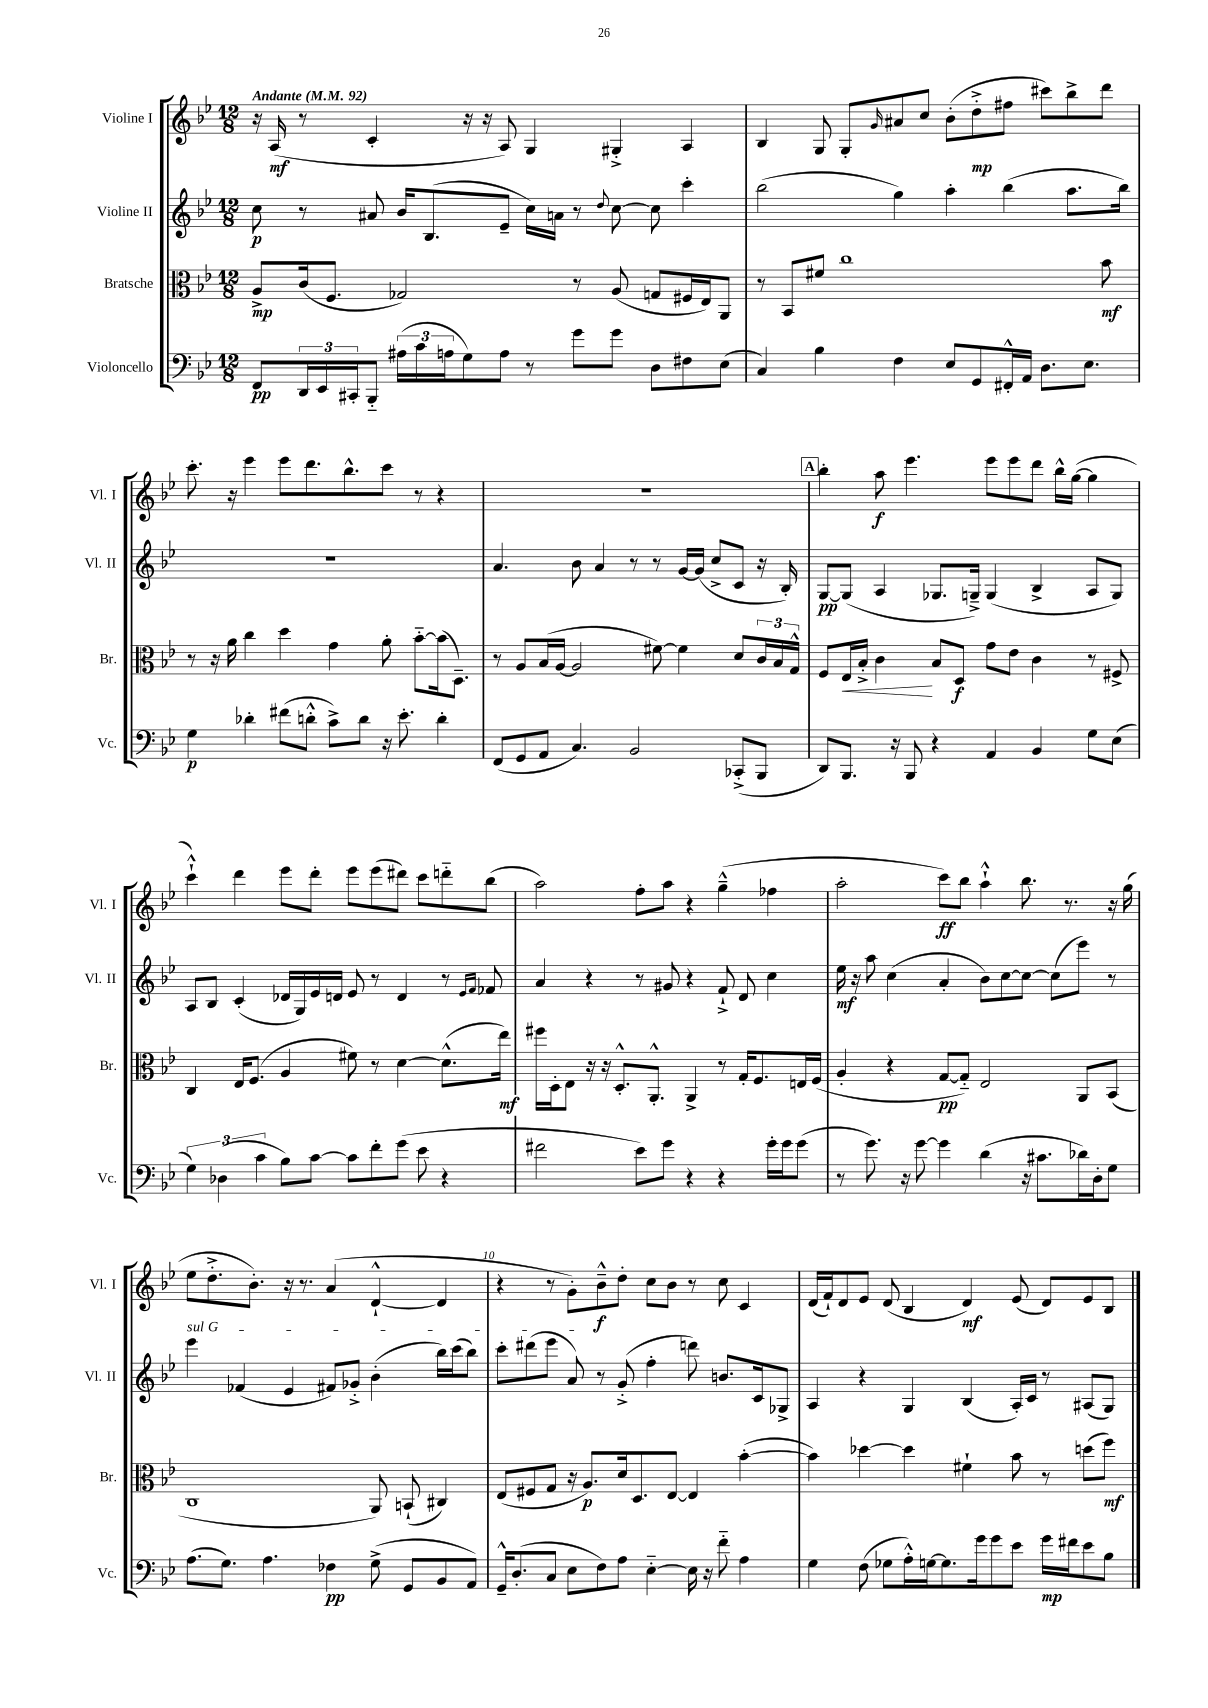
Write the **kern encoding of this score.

**kern	**dynam	**kern	**dynam	**kern	**dynam	**kern	**dynam
*part4	*part4	*part3	*part3	*part2	*part2	*part1	*part1
*staff4	*staff4	*staff3	*staff3	*staff2	*staff2	*staff1	*staff1
*I"Violoncello	*	*I"Bratsche	*	*I"Violine II	*	*I"Violine I	*
*I'Vc.	*	*I'Br.	*	*I'Vl. II	*	*I'Vl. I	*
*clefF4	*	*clefC3	*	*clefG2	*	*clefG2	*
*k[b-e-]	*	*k[b-e-]	*	*k[b-e-]	*	*k[b-e-]	*
*M12/8	*	*M12/8	*	*M12/8	*	*M12/8	*
*MM92	*	*MM92	*	*MM92	*	*MM92	*
=1	=1	=1	=1	=1	=1	=1	=1
!	!	!	!	!	!	!LO:TX:a:B:t=Andante	!
8FF/L	pp	8A^/L	mp	8cc\	p	16r	.
.	.	.	.	.	.	(16A/	mf
24DD/L	.	(16c/k	.	8r	.	8r	.
24EE-/	.	.	.	.	.	.	.
.	.	8.F/J	.	.	.	.	.
24CC#X'/J	.	.	.	.	.	.	.
8BBB-/J	.	.	.	8a#X/	.	4c'/	.
(24A#X\LL	.	2G-X/)	.	16b-/KL	.	.	.
24c\	.	.	.	.	.	.	.
.	.	.	.	(8.B-/	.	.	.
24An\J	.	.	.	.	.	.	.
8G\)	.	.	.	.	.	16r	.
.	.	.	.	.	.	16r	.
8A\J	.	.	.	8e-~/J	.	8A/)	.
8r	.	.	.	16cc\LL)	.	4G/	.
.	.	.	.	16an\JJ	.	.	.
8g\L	.	8r	.	8r	.	.	.
.	.	.	.	8qqdd/	.	.	.
8g\J	.	(8A/	.	[8cc\	.	4G#X'^/	.
8D\L	.	8Gn/L	.	8cc\]	.	.	.
8F#X\	.	16F#X/L	.	4ccc'\	.	4A/	.
.	.	16E-/J)	.	.	.	.	.
(8E-\J	.	8AA/J	.	.	.	.	.
=2	=2	=2	=2	=2	=2	=2	=2
4C/)	.	8r	.	(2bb-\	.	4B-/	.
.	.	8BB-/L	.	.	.	.	.
4B-\	.	8f#X/J	.	.	.	8G/	.
.	.	1cc	.	.	.	8G'/L	.
.	.	.	.	.	.	16qqg/	.
4F\	.	.	.	4gg\)	.	8a#X/	.
.	.	.	.	.	.	8cc/J	.
8E-/L	.	.	.	4aa'\	.	(8b-'\L	.
8GG/	.	.	.	.	.	8dd'^\	mp
16FF#X'^^/L	.	.	.	(4bb-\	.	8ff#X\J	.
16AA/JJ	.	.	.	.	.	.	.
8.D\L	.	.	.	.	.	8ccc#X\L)	.
.	.	.	.	8.aa\L	.	8bb-^\	.
8.E-\J	.	.	.	.	.	.	.
.	.	8b-\	mf	.	.	8ddd\J	.
.	.	.	.	16bb-\Jk)	.	.	.
!!LO:LB:g=z
=3	=3	=3	=3	=3	=3	=3	=3
4G\	p	8r	.	1.r	.	8.ccc'\	.
.	.	16r	.	.	.	.	.
.	.	16a\	.	.	.	16r	.
4d-X'\	.	4cc\	.	.	.	4eee-\	.
(8f#X\L	.	4dd\	.	.	.	8eee-\L	.
8dn'^^\J	.	.	.	.	.	8.ddd\	.
8c^\L)	.	4g\	.	.	.	.	.
.	.	.	.	.	.	8.bb-^^\	.
8d\J	.	.	.	.	.	.	.
16r	.	8a'\	.	.	.	8ccc\J	.
8.e-'\	.	.	.	.	.	.	.
.	.	[8b-\L	.	.	.	8r	.
4d'\	.	(16b-\k]	.	.	.	4r	.
.	.	8.D~\J)	.	.	.	.	.
=4	=4	=4	=4	=4	=4	=4	=4
(8FF/L	.	8r	.	4.a/	.	1.r	.
8GG/	.	8A/L	.	.	.	.	.
8AA/J	.	(16B-/L	.	.	.	.	.
.	.	[16A/JJ	.	.	.	.	.
4.C/)	.	2A/]	.	8b-\	.	.	.
.	.	.	.	4a/	.	.	.
2BB-/	.	.	.	8r	.	.	.
.	.	[8f#X\)	.	8r	.	.	.
.	.	4f#\]	.	[16g/LL	.	.	.
.	.	.	.	(16g/JJ]	.	.	.
.	.	.	.	8cc^/L	.	.	.
(8CC-X'^/L	.	8d/L	.	8c/J	.	.	.
8BBB-/J	.	24c/L	.	16r	.	.	.
.	.	24B-/	.	.	.	.	.
.	.	.	.	16B-'/)	.	.	.
.	.	24G^^/JJ	.	.	.	.	.
!!LO:REH:place=s1:t=A
=5	=5	=5	=5	=5	=5	=5	=5
8DD/L)	.	8F/L	.	[8G/L	pp	4bb-'\	.
!	!	!	!LO:HP:b	!	!	!	!
8.BBB-/J	.	16E-/L	<	(8G/J]	.	.	.
.	.	16B-'^/JJ	.	.	.	.	.
.	.	4c\	.	4A/	.	8aa\	f
16r	.	.	.	.	.	.	.
8BBB-/	.	.	.	.	.	4.eee-\	.
4r	.	8B-/L	[	8.G-X/L	.	.	.
.	.	8D/J	f	.	.	.	.
.	.	.	.	16Gn~^/Jk)	.	.	.
4AA/	.	8g\L	.	(4G/	.	8eee-\L	.
.	.	8e-\J	.	.	.	8eee-\	.
4BB-/	.	4c\	.	4B-^/	.	8ddd\J	.
.	.	.	.	.	.	16bb-^^\LL	.
.	.	.	.	.	.	([16gg\JJ	.
8G\L	.	8r	.	8A/L	.	4gg\]	.
(8E-\J	.	8F#X^/	.	8G/J)	.	.	.
!!LO:LB:g=z
=6	=6	=6	=6	=6	=6	=6	=6
6G\)	.	4C/	.	8A/L	.	4ccc`^^\)	.
.	.	.	.	8B-/J	.	.	.
(6D-X\	.	.	.	.	.	.	.
.	.	16E-/KL	.	(4c'/	.	4ddd\	.
.	.	(8.F/J	.	.	.	.	.
6c\	.	.	.	.	.	.	.
8B-\L)	.	4A/	.	16d-X/LL	.	8eee-\L	.
.	.	.	.	16G/)	.	.	.
[8c\J	.	.	.	16e-/	.	8ddd'\J	.
.	.	.	.	16dn/JJ	.	.	.
8c\L]	.	8f#X\)	.	8e-/	.	8eee-\L	.
8f'\	.	8r	.	8r	.	(8eee-\	.
(8g\J	.	[4d\	.	4d/	.	8ddd#X\J)	.
8e-\	.	.	.	.	.	8ccc\L	.
4r	.	(8.d^^\L]	.	8r	.	8dddn\	.
.	.	.	.	16qqe-/LL	.	.	.
.	.	.	.	16qqf/JJ	.	.	.
.	.	.	.	8f-X/	.	(8bb-\J	.
.	.	16ee-\Jk)	mf	.	.	.	.
=7	=7	=7	=7	=7	=7	=7	=7
2f#X\	.	16ff#X\LL	.	4a/	.	2aa\)	.
.	.	16D'\J	.	.	.	.	.
.	.	8E-\J	.	.	.	.	.
.	.	16r	.	4r	.	.	.
.	.	16r	.	.	.	.	.
.	.	8.D'^^/L	.	.	.	.	.
8e-\L)	.	.	.	8r	.	8ff'\L	.
.	.	8.AA'^^/J	.	.	.	.	.
8g\J	.	.	.	8g#X/	.	8aa\J	.
4r	.	4AA^/	.	4r	.	4r	.
4r	.	8r	.	8f`^/	.	(4gg~^^\	.
.	.	16G'/KL	.	8d/	.	.	.
.	.	8.F/	.	.	.	.	.
16g'\LL	.	.	.	4cc\	.	4ff-X\	.
16g\J	.	.	.	.	.	.	.
(8g\J	.	16En/L	.	.	.	.	.
.	.	(16F/JJ	.	.	.	.	.
=8	=8	=8	=8	=8	=8	=8	=8
8r	.	4A'/	.	16ee-\	mf	2aa'\	.
.	.	.	.	16r	.	.	.
8.g\)	.	.	.	8aa\	.	.	.
.	.	4r	.	(4cc\	.	.	.
16r	.	.	.	.	.	.	.
[8g\	.	.	.	.	.	.	.
4g\]	.	[8G/L	pp	4a'/	.	8ccc\L)	ff
.	.	8G/J])	.	.	.	8bb-\J	.
(4d\	.	2E-/	.	8b-\L)	.	4aa`^^\	.
.	.	.	.	[8cc\	.	.	.
16r	.	.	.	8cc\J_	.	8.bb-\	.
8.c#X\L	.	.	.	.	.	.	.
.	.	.	.	(8cc\L]	.	.	.
.	.	.	.	.	.	8.r	.
16d-X\L)	.	8AA/L	.	8eee-\J)	.	.	.
16D'\J	.	.	.	.	.	.	.
8G\J	.	(8BB-/J	.	8r	.	16r	.
.	.	.	.	.	.	(16gg\	.
!!LO:LB:g=z
=9	=9	=9	=9	=9	=9	=9	=9
!	!	!	!	!LO:TX:a:i:t=sul G	!	!	!
(8.A\L	.	1C	.	4eee-\	.	8ee-\L	.
.	.	.	.	.	.	8.dd'^\	.
8.G\J)	.	.	.	.	.	.	.
.	.	.	.	(4f-X/	.	.	.
.	.	.	.	.	.	8.b-'\J)	.
4.A\	.	.	.	.	.	.	.
.	.	.	.	4e-/	.	16r	.
.	.	.	.	.	.	8.r	.
4F-X\	pp	.	.	8f#X/L)	.	(4a/	.
.	.	.	.	8g-X'^/J	.	.	.
(8G^\	.	8AA/)	.	(4b-'\	.	[4d`^^/	.
8GG/L	.	(8BBn`/	.	.	.	.	.
8BB-/	.	4C#X/)	.	16bb-\LL)	.	4d/]	.
.	.	.	.	(16ccc\J	.	.	.
8AA/J)	.	.	.	8bb-\J)	.	.	.
=10	=10	=10	=10	=10	=10	=10	=10
16GG~^^/KL	.	(8E-/L	.	8ccc'\L	.	4r	.
(8.D'/	.	.	.	.	.	.	.
.	.	8F#X/	.	(8ddd#X\	.	.	.
8C/J	.	8G/J	.	8eee-\J	.	8r	.
8E-\L	.	16r	.	8a/)	.	8g'\L)	.
.	.	8.A/L)	p	.	.	.	.
8F\)	.	.	.	8r	.	8b-~^^\	f
8A\J	.	16d/k	.	(8g'^/	.	8dd'\J	.
.	.	8.D/	.	.	.	.	.
[4E-\	.	.	.	4ff'\	.	8cc\L	.
.	.	[8E-/J	.	.	.	8b-\J	.
16E-\]	.	4E-/]	.	8dddn\)	.	8r	.
16r	.	.	.	.	.	.	.
8f\	.	.	.	8.bn/L	.	8cc\	.
4A\	.	([4b-'\	.	.	.	4c/	.
.	.	.	.	16c/k	.	.	.
.	.	.	.	8G-X^/J	.	.	.
=11	=11	=11	=11	=11	=11	=11	=11
4G\	.	4b-\])	.	4A/	.	(16d/LL	.
.	.	.	.	.	.	16f`/J)	.
.	.	.	.	.	.	8d/	.
(8F\	.	[4dd-X\	.	4r	.	8e-/J	.
8G-X\L	.	.	.	.	.	(8d/	.
16A'^^\L)	.	4dd-\]	.	4G/	.	4B-/	.
[16Gn\J	.	.	.	.	.	.	.
8.G\]	.	.	.	.	.	.	.
.	.	4f#X`\	.	(4B-/	.	4d/)	mf
16g\k	.	.	.	.	.	.	.
8g\	.	.	.	.	.	.	.
8e-\J	.	8b-\	.	16A'/LL)	.	(8e-/	.
.	.	.	.	16c/JJ	.	.	.
16g\LL	mp	8r	.	8r	.	8d/L)	.
16f#X\J	.	.	.	.	.	.	.
8e-\	.	(8ddn\L	.	(8A#X/L	.	8e-/	.
8B-\J	.	8ff\J)	mf	8G/J)	.	8B-/J	.
==	==	==	==	==	==	==	==
*-	*-	*-	*-	*-	*-	*-	*-
